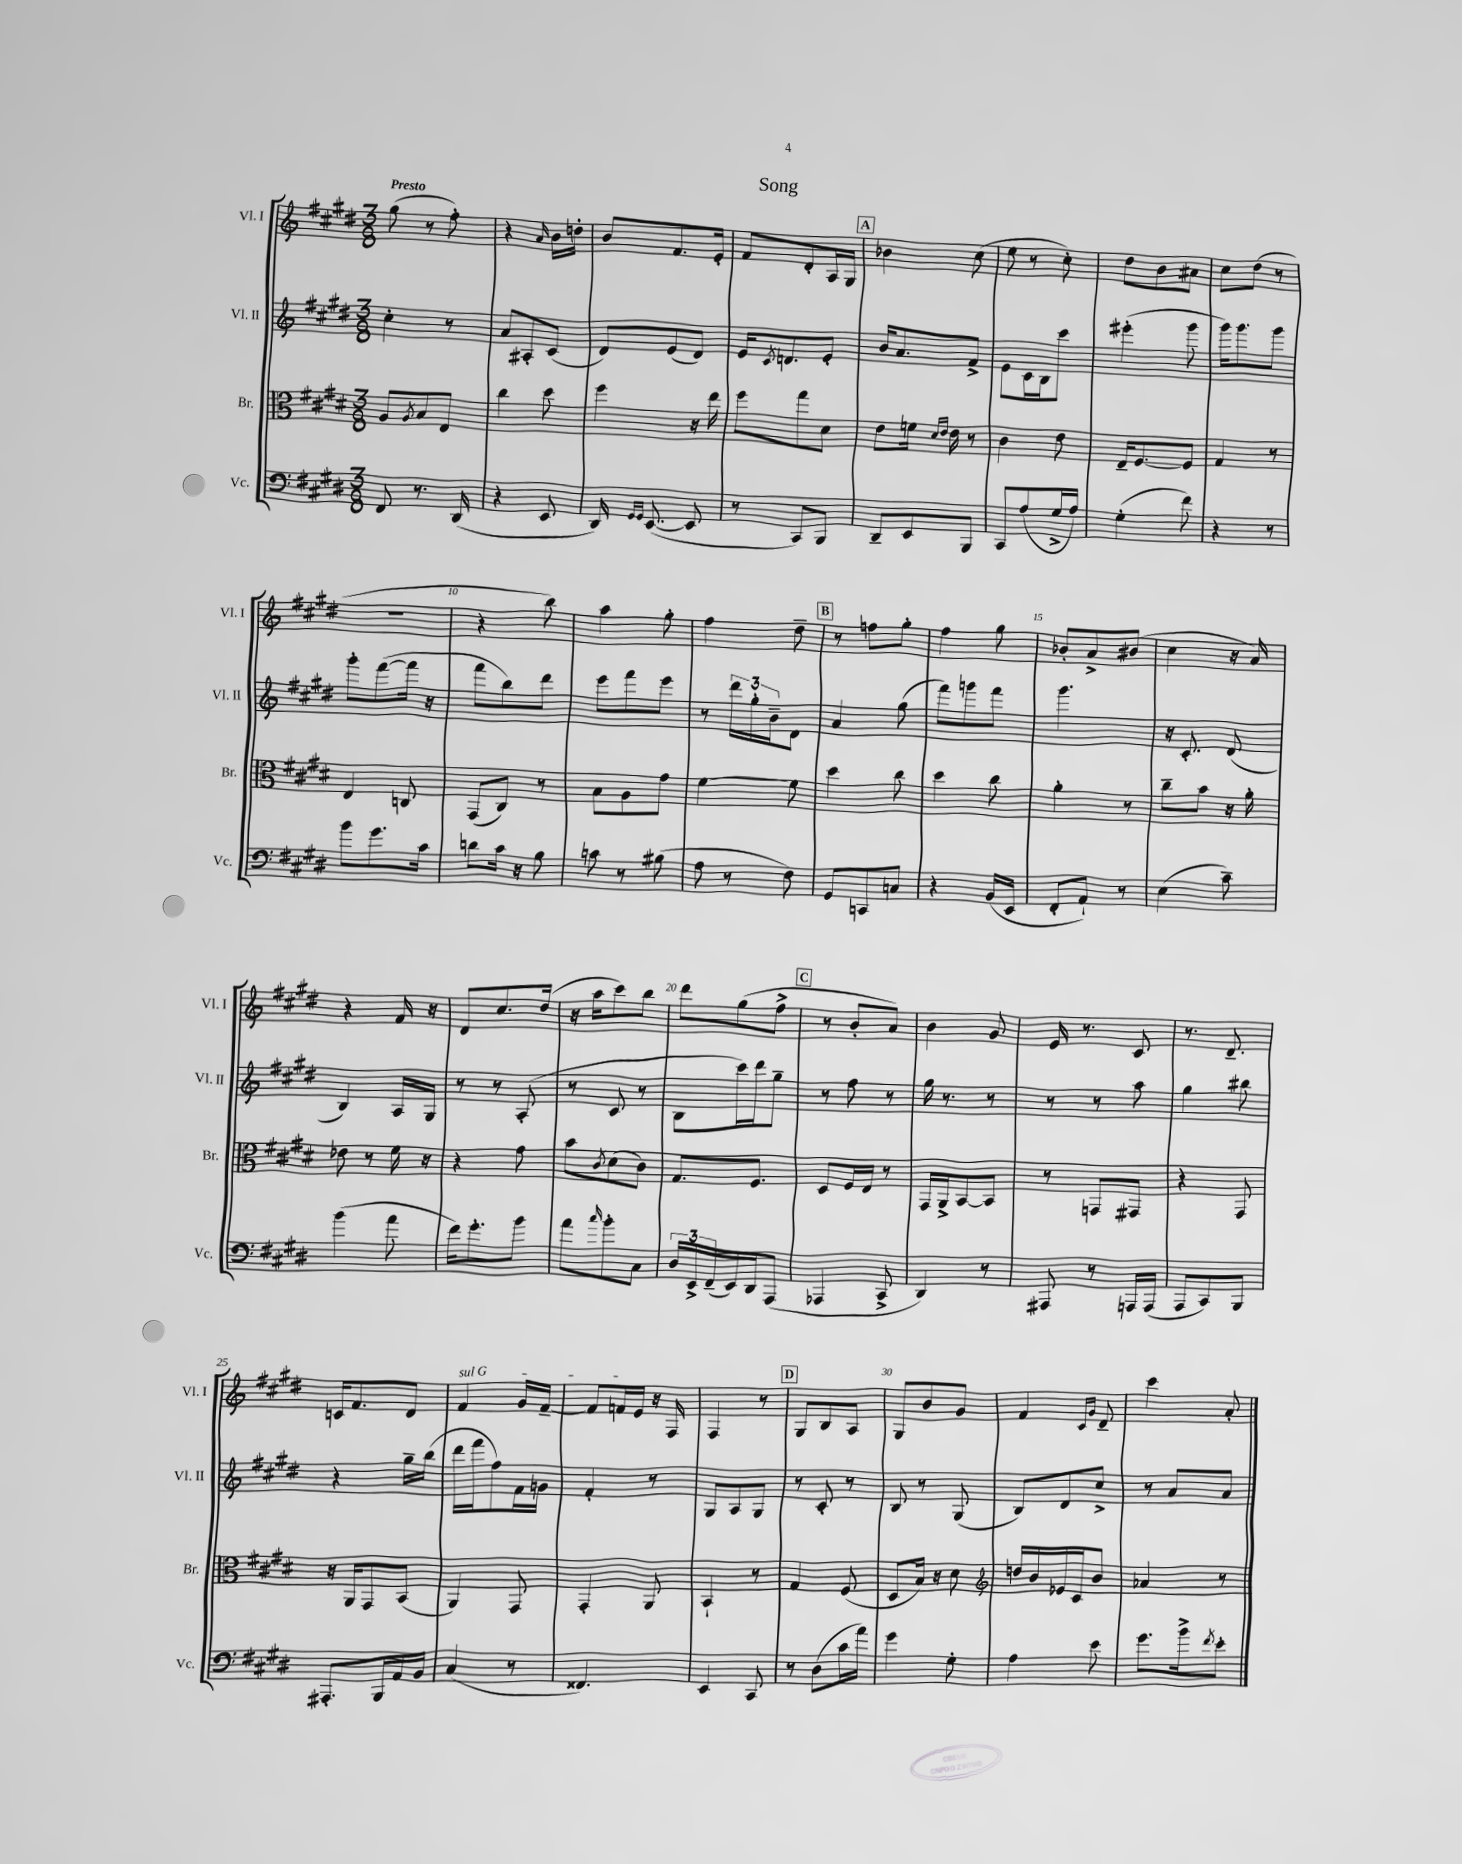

**kern	**kern	**kern	**kern
*staff4	*staff3	*staff2	*staff1
*clefF4	*clefC3	*clefG2	*clefG2
*k[f#c#g#d#]	*k[f#c#g#d#]	*k[f#c#g#d#]	*k[f#c#g#d#]
*M3/8	*M3/8	*M3/8	*M3/8
8FF#	8A	4cc#'	(8gg#
.	8qA	.	.
8.r	8B	.	8r
.	8E	8r	8ff#')
(16DD#	.	.	.
=	=	=	=
4r	4cc#	8a	4r
.	.	8A#'	.
.	.	.	16qqa
8EE	8dd#	(8c#	16b
.	.	.	16dd'
=	=	=	=
16DD#)	4ff#	8d#)	8b
16qqGG#	.	.	.
16qqGG#	.	.	.
([8.EE	.	.	.
.	.	(8e	8.f#
8EE]	16r	8d#)	.
.	16ee	.	16e'
=	=	=	=
8r	8ff#	16e	8f#
.	.	8qc#	.
.	.	8.d	.
8CC#)	8gg#	.	8d#'
8BBB	8d#	8e'	16A
.	.	.	16G#
=	=	=	=
8DD#~	8e	16b	4b-
.	.	8.a	.
8EE	16f	.	.
.	16qqd#	.	.
.	16qqe	.	.
.	16e	.	.
8BBB	8r	8f#^	(8cc#
=	=	=	=
8CC#	4c#	8e	8ee
(8A	.	16c#	8r
.	.	16B	.
16G#^	8e	8ccc#	8cc#')
16A)	.	.	.
=	=	=	=
(4G#'	16E~	(4eee#'	8dd#
.	[8.F#	.	.
.	.	.	8b
8f#)	8F#]	8ggg#	8a#
=	=	=	=
4r	4G#	16ggg#)	8cc#
.	.	8.ggg#	.
.	.	.	(8dd#
8r	8r	8ggg#	8r
=	=	=	=
8b	4E	8ggg#'	4.r
8.g#	.	([8fff#	.
.	8C	16fff#]	.
16c#	.	16r	.
=	=	=	=
8d	(8GG#	8fff#	4r
16c#	8C#)	8bb)	.
16r	.	.	.
8B	8r	8ddd#	8bb)
=	=	=	=
8c	8B	8eee	4aa
8r	8A	8fff#	.
(8B#	8g#	8eee	8gg#'
=	=	=	=
8A	[4f#	8r	4ff#
8r	.	24ddd#	.
.	.	24gg#'	.
.	.	24b~	.
8F#)	8f#]	8d#	8dd#~
=	=	=	=
8GG#	4dd#	4a	8r
8CC	.	.	8ff
8C	8cc#	(8gg#	8gg#'
=	=	=	=
4r	4dd#	8fff#)	4ff#
.	.	8ggg	.
(16BB	8cc#	8fff#	8gg#
16EE	.	.	.
=	=	=	=
8FF#'	4a'	4.ggg#	8b-'
8AA`)	.	.	8a^
8r	8r	.	(8b#
=	=	=	=
(4E	8cc#~	16r	4cc#
.	.	8.c#'	.
.	8b	.	.
8c#~)	16r	(8d#	16r
.	16a'	.	16a)
=	=	=	=
(4b	8e-	4B)	4r
.	8r	.	.
8a	16f#	16A	16f#
.	16r	16G#	16r
=	=	=	=
16f#)	4r	8r	8d#
8.g#'	.	.	.
.	.	8r	8.cc#
8b	8g#	(8A'	.
.	.	.	(16dd#
=	=	=	=
8a	8b	8r	16r
.	.	.	16aa
16qqcc#	8qc#	.	.
8b'	(8d#	8c#	8ccc#)
8C#	8c#)	8r	8bb
=	=	=	=
24D#	8.G#	8B	8ddd#
24EE^	.	.	.
(24FF#~	.	.	.
16EE)	.	16ccc#)	(8gg#
16DD#	8.F#	16ddd#	.
(8AAA	.	8gg#~	8ff#^
=	=	=	=
4AAA-	8D#	8r	8r
.	16F#	8ff#	8b'
.	16E	.	.
8CC#^	8r	8r	8a)
=	=	=	=
4DD#)	16GG#	16gg#	4b
.	16AA^	8.r	.
.	[8BB	.	.
8r	8BB]	8r	8g#
=	=	=	=
8AAA#	8r	8r	16e
.	.	.	8.r
8r	8GG	8r	.
16AAA	8GG#	8aa	8c#
(16AAA	.	.	.
=	=	=	=
8AAA	4r	4gg#	8.r
8CC#)	.	.	.
.	.	.	8.d#~
8BBB	8GG#	8bb#	.
=	=	=	=
8.AAA#'	16r	4r	16c
.	16AA	.	8.f#
.	8GG#	.	.
16BBB	.	.	.
16AA	(8BB	16gg#~	8d#
16BB	.	(16bb	.
=	=	=	=
(4C#	4AA)	16ddd#	4f#
.	.	16fff#	.
.	.	8ff#)	.
8r	8GG#	16f#	16g#
.	.	16g	[16f#~
=	=	=	=
4.FF##)	4GG#'	4f#'	8f#]
.	.	.	16f
.	.	.	16e
.	8AA	8r	16r
.	.	.	16F#
=	=	=	=
4EE	4BB`	8G#	4F#
.	.	8A	.
8CC#	8r	8G#	8r
=	=	=	=
8r	4G#	8r	8G#
(8D#	.	8c#'	8B
16c#	(8F#	8r	8A
16a)	.	.	.
=	=	=	=
4g#	8D#	8B	8G#
.	16B)	8r	8b
.	16r	.	.
8G#'	8d#	(8G#	8g#
=	=	=	=
*	*clefG2	*	*
4A	16dd	8B)	4f#
.	16b	.	.
.	16e-	8d#	.
.	16c#	.	.
.	.	.	16qqc#
.	.	.	16qqg#
8e	8b	8cc#^	8d#~
=	=	=	=
8.g#	4a-	8r	4ccc#
.	.	8a	.
16b^	.	.	.
8qf#	.	.	.
8e'	8r	8a	8a'
==	==	==	==
*-	*-	*-	*-
